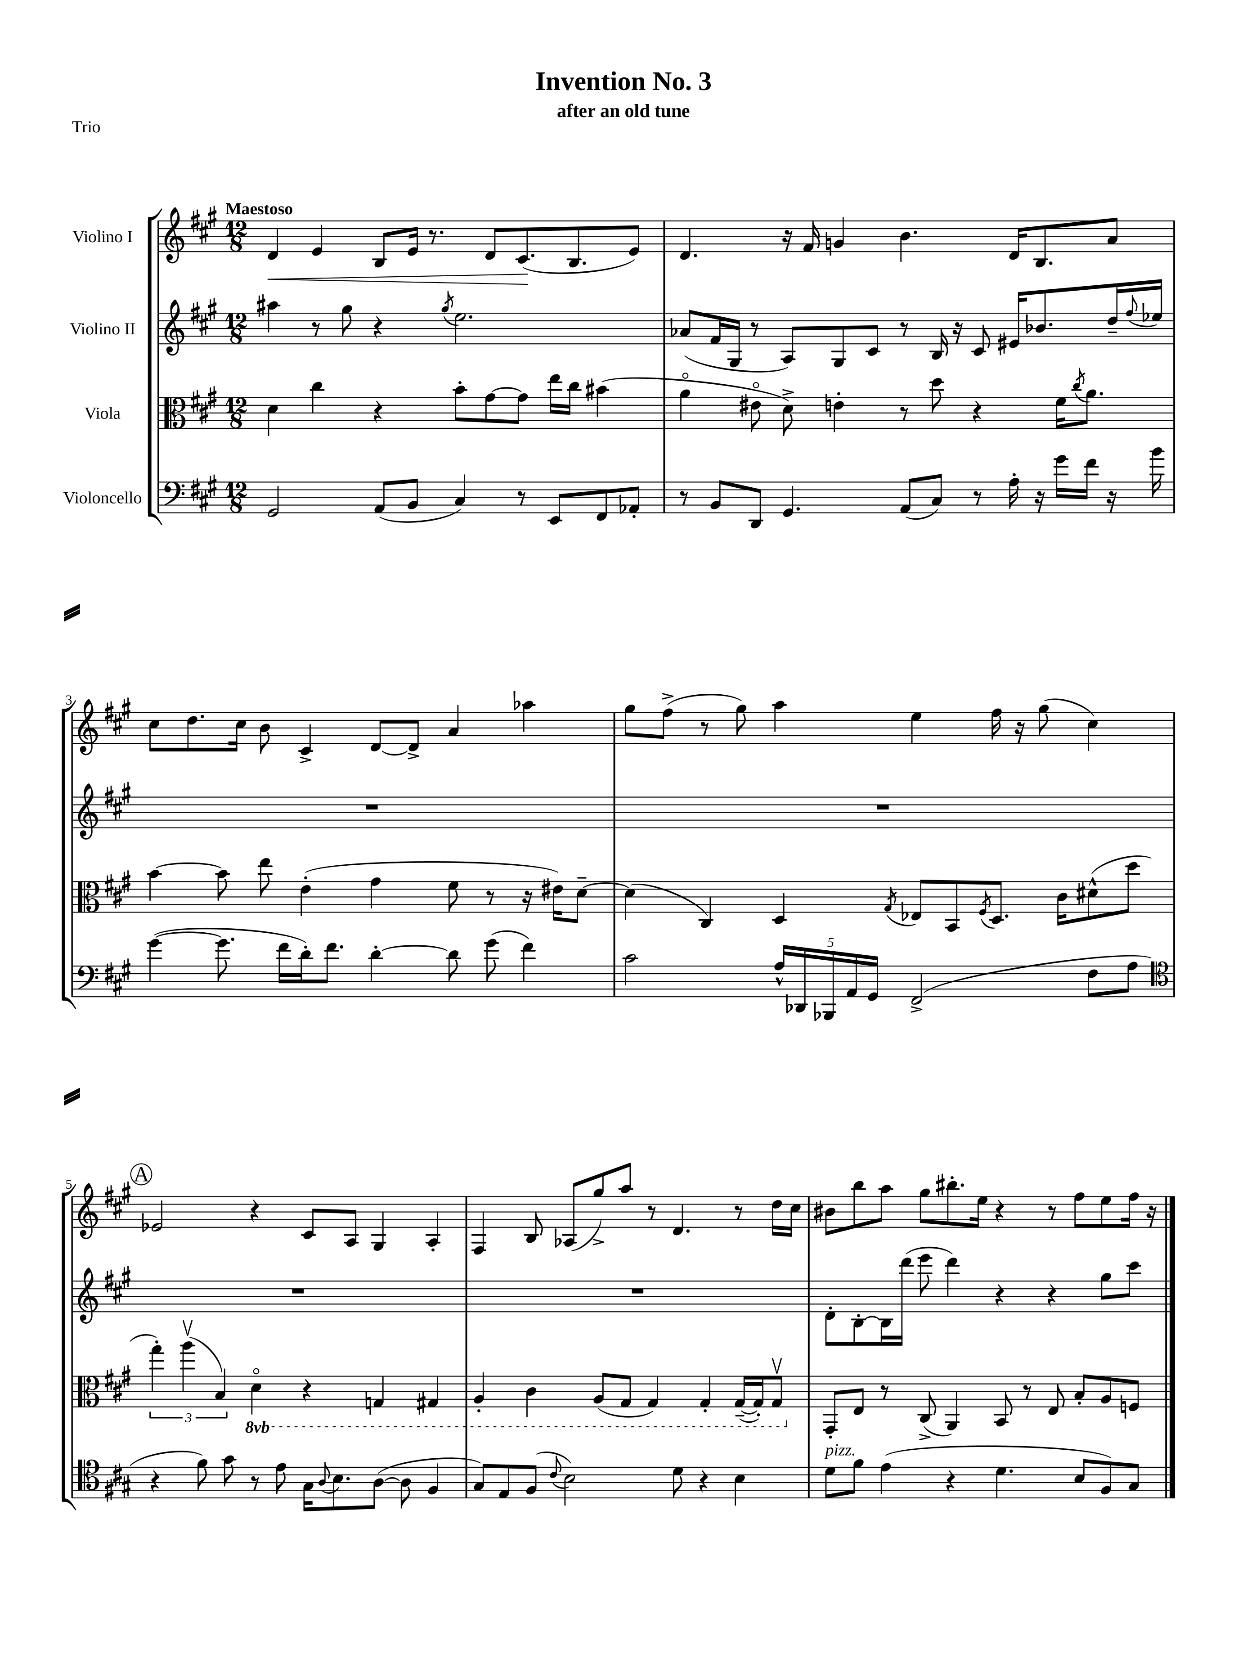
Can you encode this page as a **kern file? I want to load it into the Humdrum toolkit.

**kern	**kern	**kern	**kern
*staff4	*staff3	*staff2	*staff1
*clefF4	*clefC3	*clefG2	*clefG2
*k[f#c#g#]	*k[f#c#g#]	*k[f#c#g#]	*k[f#c#g#]
*M12/8	*M12/8	*M12/8	*M12/8
2GG#	4d	4aa#	4d
.	4cc#	8r	4e
.	.	8gg#	.
(8AA	4r	4r	8B
8BB	.	.	16e
.	.	.	8.r
.	.	8qgg#	.
4C#)	8b'	2.ee	.
.	[8g#	.	8d
8r	8g#]	.	(8.c#
8EE	16ee	.	.
.	16cc#	.	8.B
8FF#	(4b#	.	.
8AA-'	.	.	8e)
=	=	=	=
8r	4ao	(8a-	4.d
8BB	.	16f#	.
.	.	16G#	.
8DD	8e#o	8r	.
4.GG#	8d^)	8A)	16r
.	.	.	16f#
.	4e'	8G#	4g
.	.	8c#	.
(8AA	8r	8r	4.b
8C#)	8dd	16B	.
.	.	16r	.
8r	4r	8c#	.
16A'	.	16e#	16d
16r	.	8.b-	8.B
16g#	16f#	.	.
.	8qcc#	.	.
16f#	8.a	.	.
16r	.	16dd~	8a
.	.	8qqff#	.
16b	.	16ee-	.
=	=	=	=
([4g#	[4b	1.r	8cc#
.	.	.	8.dd
8.g#]	8b]	.	.
.	.	.	16cc#
.	8ee	.	8b
16f#	.	.	.
16d')	(4e'	.	4c#^
8.f#	.	.	.
[4d'	4g#	.	[8d
.	.	.	8d^]
8d]	8f#	.	4a
(8g#	8r	.	.
4f#)	16r	.	4aa-
.	16e#)	.	.
.	[8d~	.	.
=	=	=	=
2c#	(4d]	1.r	8gg#
.	.	.	(8ff#^
.	4C#)	.	8r
.	.	.	8gg#)
20A^^	4D	.	4aa
20DD-	.	.	.
20BBB-	.	.	.
20AA	.	.	.
20GG#	.	.	.
.	8qG#	.	.
(2FF#^	8E-	.	4ee
.	8BB	.	.
.	8qF#	.	.
.	8.D	.	16ff#
.	.	.	16r
.	.	.	(8gg#
.	16c#	.	.
8F#	(8d#^^	.	4cc#)
8A	8dd	.	.
=	=	=	=
*clefC4	*	*	*
4r	6gg#')	1.r	2e-
.	(6aav	.	.
8f#)	.	.	.
.	6B)	.	.
8g#	.	.	.
8r	4Do	.	4r
8e	.	.	.
16G#	4r	.	8c#
8qqA	.	.	.
8.B	.	.	.
.	.	.	8A
([8A	4GG	.	4G#
8A]	.	.	.
4F#	4GG#	.	4A'
=	=	=	=
8G#)	4AA'	1.r	4F#
8E	.	.	.
(8F#	4C#	.	8B
8qqc#	.	.	.
2B)	.	.	(8A-
.	(8AA	.	8gg#^)
.	8GG#	.	8aa
.	4GG#)	.	8r
8d	.	.	4.d
4r	4GG#'	.	.
4B	([16GG#~	.	8r
.	16GG#'])	.	.
.	8GG#v	.	16dd
.	.	.	16cc#
=	=	=	=
8d	8GG#'	8d'	8b#
8f#	8E	[8B'	8bb
(4e	8r	16B]	8aa
.	.	(16ddd	.
.	(8C#^	8eee	8gg#
4r	4AA)	4ddd)	8.bb#'
.	.	.	16ee
4.d	8BB	4r	4r
.	8r	.	.
.	8E	4r	8r
8B	8B'	.	8ff#
8F#)	8A	8gg#	8ee
8G#	8F	8ccc#	16ff#
.	.	.	16r
==	==	==	==
*-	*-	*-	*-
